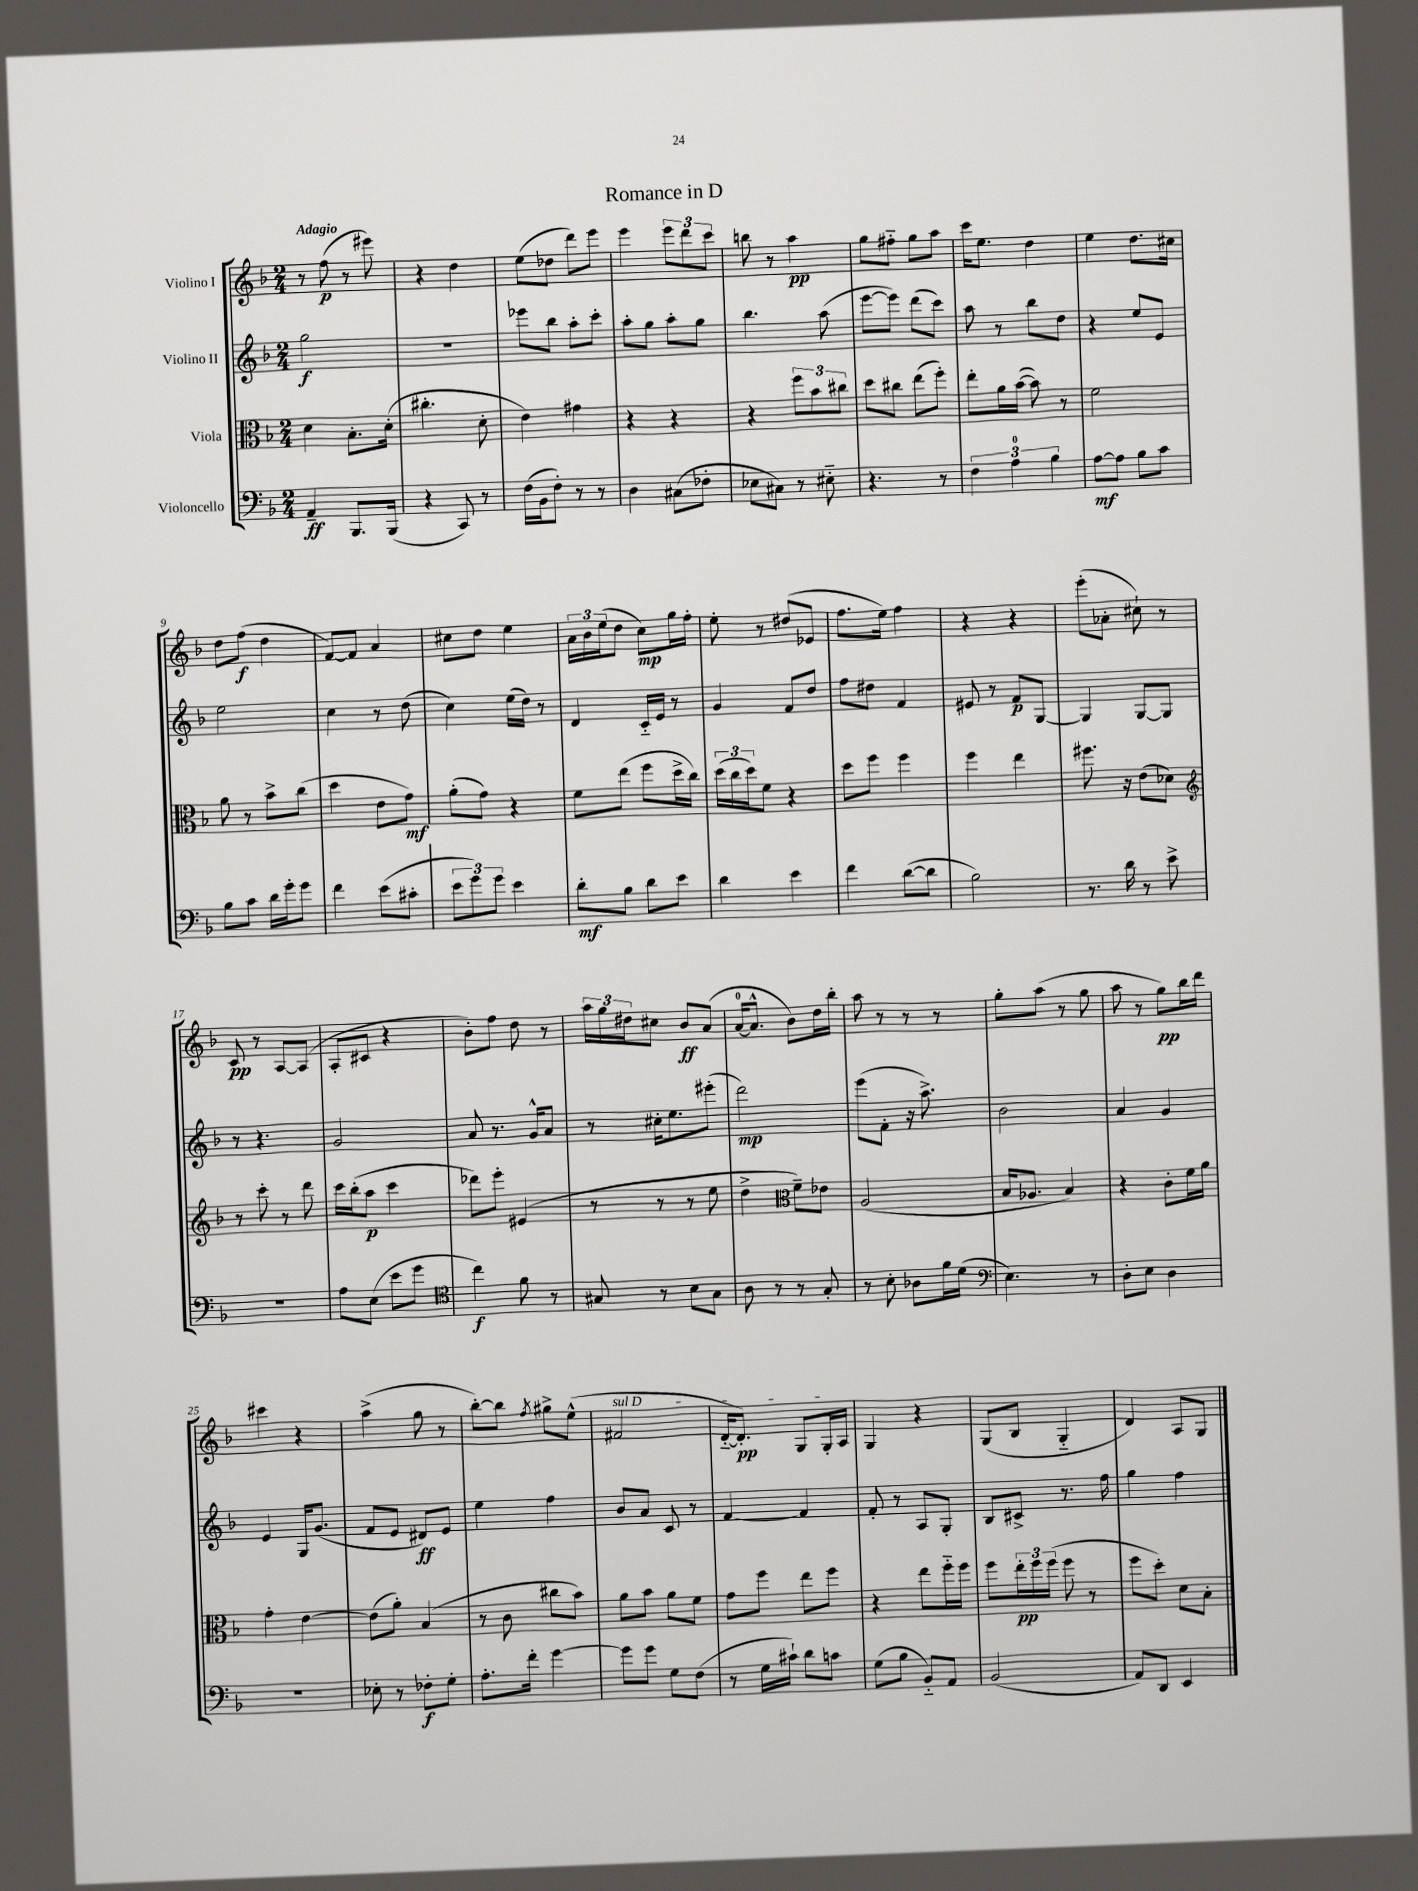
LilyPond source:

\header { title = "Romance in D" }
<<
\new StaffGroup <<
\new Staff = "s0" \with { instrumentName = "Violino I" } {
    \clef treble \key f \major \numericTimeSignature \time 2/4 \tempo "Adagio"
    r8 f''8\p( r8 eis'''8) |
    r4 d''4 |
    e''8( des''8 d'''8) e'''8 |
    e'''4 \tuplet 3/2 { e'''8 d'''8 c'''8 } |
    b''8 r8 a''4\pp |
    g''8 fis''8-_ g''8 a''8 |
    c'''16 e''8. d''4 |
    e''4 d''8. cis''16 |
    d''8 f''8\f( d''4 |
    f'8~) f'8 a'4 |
    cis''8 d''8 e''4 |
    \tuplet 3/2 { a'16 bes'16 e''16( } d''8 c''8\mp) g''16 f''16-. |
    e''8-. r8 dis''8( ees'8 |
    f''8. e''16) f''4 |
    r4 r4 |
    e'''8-.( aes'8-. cis''8-!) r8 |
    c'8\pp r8 a8~ a8( |
    a8-. cis'8 r4 |
    bes'8-.) f''8 d''8 r8 |
    \tuplet 3/2 { a''16 g''16 dis''16 } cis''8 bes'8\ff a'8( |
    a'16-0~ a'8.-^ bes'8) d''16 bes''16-. |
    a''8 r8 r8 r8 |
    g''8-. a''8( r8 g''8 |
    a''8 r8 g''8\pp) bes''16 d'''16 |
    cis'''4 r4 |
    a''4->( g''8 r8 |
    bes''8~-.) bes''8 \acciaccatura { f''8 } gis''8-> e''8-^( |
    \once \override TextSpanner.bound-details.left.text = \markup { \italic "sul D" } fis'2\startTextSpan |
    d'16~-_ d'8.-.\pp) g8 g16-. a16\stopTextSpan |
    g4 r4 |
    g8( bes8 g4-_ |
    d'4) a8 g8 \bar "|." |
}
\new Staff = "s1" \with { instrumentName = "Violino II" } {
    \clef treble \key f \major \numericTimeSignature \time 2/4
    g''2\f |
    r2 |
    ees'''8 bes''8 a''8-. c'''8-. |
    a''8-. g''8 a''8-. g''8 |
    bes''4. a''8( |
    e'''8~ e'''8) d'''8( c'''8) |
    a''8 r8 bes''8 d''8 |
    r4 e''8 e'8 |
    e''2 |
    c''4 r8 d''8( |
    c''4) e''16( d''16) r8 |
    d'4 c'16-_ e'16 r8 |
    g'4 f'8 d''8 |
    f''8 dis''8 f'4 |
    eis'8 r8 f'8\p g8~ |
    g4 g8~ g8 |
    r8 r4. |
    g'2 |
    a'8 r8. g'16-^ a'8 |
    r8 cis''16-. e''8. eis'''8-.( |
    d'''2\mp) |
    e'''8( f'8-. r16 a''8.->) |
    bes'2 |
    a'4 g'4 |
    e'4 g16 g'8.( |
    f'8 e'8 dis'8\ff) e'8 |
    e''4 f''4 |
    bes'8 a'8 c'8 r8 |
    f'4~ f'4 |
    f'8-. r8 a8 g8-. |
    bes8 cis'8-> r8. f''16 |
    g''4 f''4 \bar "|." |
}
\new Staff = "s2" \with { instrumentName = "Viola" } {
    \clef alto \key f \major \numericTimeSignature \time 2/4
    d'4 bes8.-. d'16-.( |
    cis''4.-. d'8-. |
    e'4) gis'4 |
    r4 r4 |
    r4 \tuplet 3/2 { f''8 bes'8 cis''8 } |
    d''8 cis''8 e''8( f''8-.) |
    e''8-. a'16 bes'16~( bes'8) r8 |
    f'2 |
    a'8 r8 bes'8-> c''8( |
    d''4 e'8 g'8\mf) |
    a'8-.( g'8) r4 |
    f'8 e''8( f''8 d''16-> c''16) |
    \tuplet 3/2 { d''16( c''16 d''16) } f'8 r4 |
    d''8 f''8 f''4 |
    f''4 e''4 |
    fis''8. r16 e'8( des'8) |
    \clef treble r8 c'''8-. r8 d'''8 |
    c'''16 bes''16-.( a''8\p c'''4 |
    des'''8) e'''8-. eis'4( |
    r8 r8 r8 e''8 |
    d''4-> \clef alto f'8--) ees'8 |
    a2( |
    bes16 aes8. bes4) |
    r4 c'8-. f'16 a'16 |
    g'4-. e'4~ |
    e'8( a'8-.) bes4( |
    r8 c'8 cis''8 bes'8) |
    a'8 bes'8 a'8 f'8 |
    g'8 f''8 e''8 f''8 |
    r4 e''8 f''16-_ f''16 |
    f''8 \tuplet 3/2 { e''16-.\pp f''16 f''16( } f''8 r8 |
    f''8 d''8-.) d'8 bes8-. \bar "|." |
}
\new Staff = "s3" \with { instrumentName = "Violoncello" } {
    \clef bass \key f \major \numericTimeSignature \time 2/4
    a,4--\ff bes,,8. bes,,16( |
    r4 c,8) r8 |
    f16( bes,16 f8-.) r8 r8 |
    d4 cis8( fes8-. |
    ees8 cis8) r8 eis8-_ |
    r4. r8 |
    \tuplet 3/2 { f4 a4-0 bes4 } |
    a8~\mf a8 bes8 c'8 |
    bes8 c'8 d'16 g'16-. g'8 |
    f'4 e'8( cis'8-. |
    \tuplet 3/2 { e'8 g'8) g'8 } e'4 |
    d'8-.\mf bes8 d'8 e'8 |
    d'4 e'4 |
    f'4 d'8~( d'8 |
    bes2) |
    r8. d'16 r8 e'8-> |
    r2 |
    a8 e8( e'8 g'8 |
    \clef tenor c''4\f) f'8 r8 |
    gis8 r8 bes8 gis8 |
    a8 r8 r8 g8-. |
    r8 bes8-. aes8 f'16 d'16( |
    \clef bass e4.) r8 |
    d8-. e8 d4 |
    r2 |
    ees8-. r8 fes8-.\f g8-. |
    a8.-. f'16-. g'4~ |
    g'8 g'8 g8 f8( |
    r8 g16 cis'16-!) d'8 c'8 |
    g8( bes8 bes,8-_) a,8 |
    bes,2( |
    a,8) d,8 e,4 \bar "|." |
}
>>
>>
